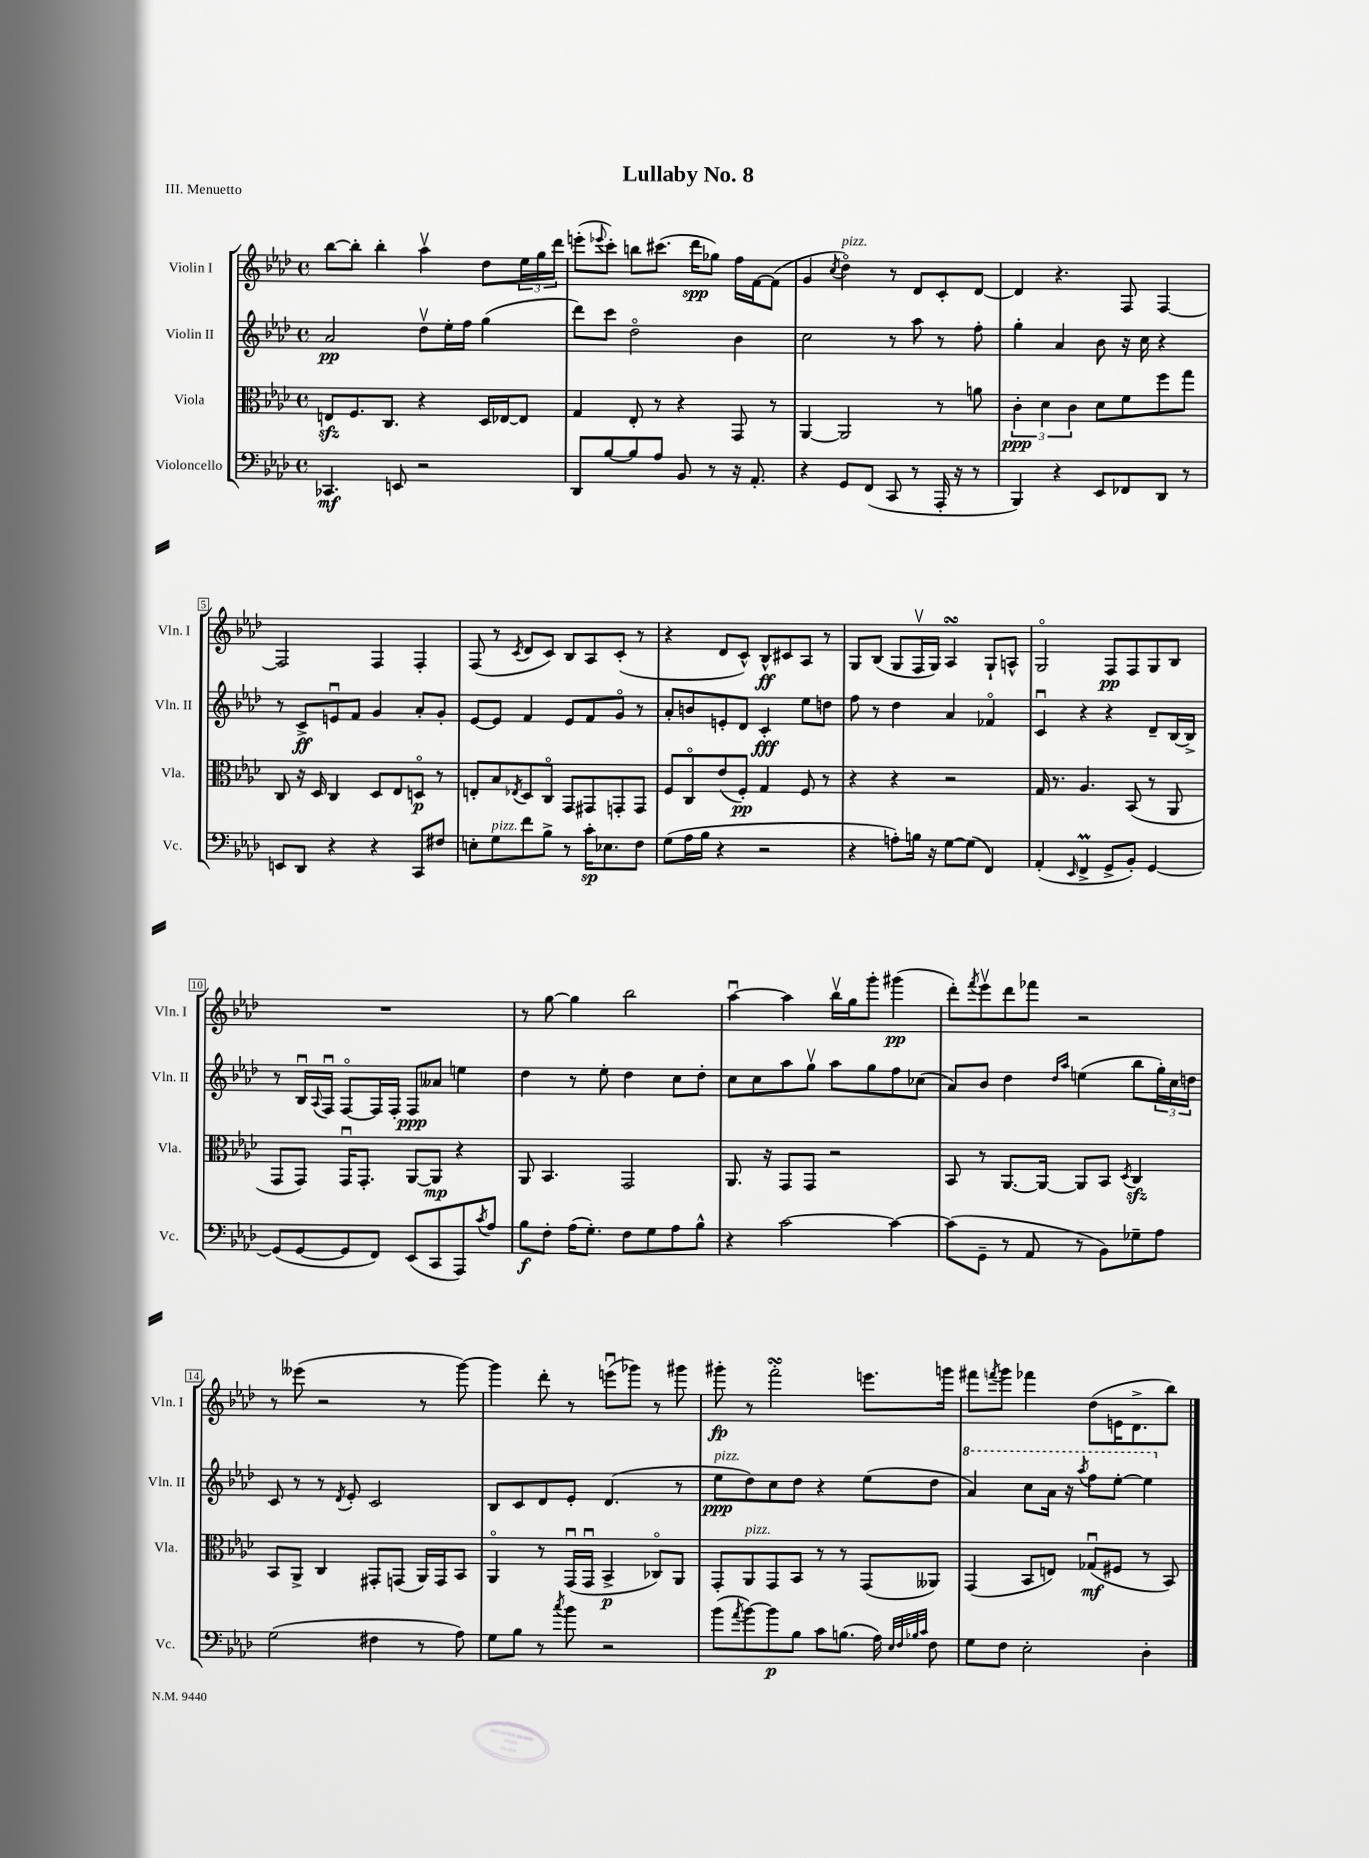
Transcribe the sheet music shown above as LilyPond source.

\header { title = "Lullaby No. 8" piece = "III. Menuetto" }
<<
\new StaffGroup <<
\new Staff = "s0" \with { instrumentName = "Violin I" shortInstrumentName = "Vln. I" } {
    \clef treble \key aes \major \defaultTimeSignature \time 4/4
    bes''8~ bes''8-. bes''4-. aes''4\upbow des''8 \tuplet 3/2 { ees''16 g''16 des'''16 } |
    e'''8-.( \appoggiatura { ees'''8 } c'''8-.) b''8 cis'''8.( des'''16\spp ges''8) f''16 f'16~ f'8( |
    g'4 \acciaccatura { c''8 } des''4\flageolet^\markup { \italic "pizz." }) r8 des'8 c'8-. des'8~ |
    des'4 r4. f8 f4~ |
    f2 f4 f4-. |
    f8( r8 \acciaccatura { c'8 } des'8 c'8) bes8 aes8 c'8-.( r8 |
    r4 des'8 c'8-^) bes8-^\ff cis'8 aes8 r8 |
    g8 bes8( g8 f16\upbow g16) aes4\turn g8-! a8-^ |
    g2\flageolet f8\pp f8 g8 bes8 |
    R1 |
    r8 g''8~ g''4 bes''2 |
    aes''4~\downbow aes''4 bes''16\upbow g''16 g'''8-. gis'''4\pp( |
    des'''8-.) \acciaccatura { f'''8 } ees'''8\upbow des'''8 fes'''8 r2 |
    r8 eeses'''8( r2 r8 g'''8~) |
    g'''4 des'''8-. r8 e'''8\downbow( ges'''8) r8 gis'''8 |
    gis'''8-.\fp r8 f'''2-.\turn e'''8. g'''16 |
    fis'''8 \acciaccatura { f'''8 } g'''8 fes'''4 des''8( e'16 des'8.-> bes''8) \bar "|." |
}
\new Staff = "s1" \with { instrumentName = "Violin II" shortInstrumentName = "Vln. II" } {
    \clef treble \key aes \major \defaultTimeSignature \time 4/4
    aes'2\pp des''8\upbow ees''16-. f''16 g''4( |
    des'''8) c'''8 des''2\flageolet bes'4 |
    c''2 r8 aes''8 r8 f''8-. |
    g''4-. aes'4 bes'8 r16 c''16 r4 |
    r8 c'8->\ff e'8\downbow f'8 g'4 aes'8-. g'8-. |
    ees'8~ ees'8 f'4 ees'8 f'8 g'8\flageolet r8 |
    aes'8-. b'8 e'8-. des'8 c'4-.\fff ees''8 d''8 |
    f''8 r8 des''4 aes'4 fes'4\flageolet |
    c'4\downbow r4 r4 des'8-- bes16~ bes16-> |
    r8 bes16\downbow \appoggiatura { aes8 } f16\downbow f8~\flageolet f16 f16-. f8\ppp aeses'8 e''4 |
    des''4 r8 ees''8-. des''4 c''8 des''8-. |
    c''8 c''8 aes''8 g''8\upbow aes''8 g''8 f''8 ces''8( |
    aes'8) bes'8 des''4 \grace { des''16 aes''16 } e''4( bes''8 \tuplet 3/2 { g''16-.) c''16 d''16 } |
    c'8 r8 r8 \acciaccatura { des'8 } ees'8-. c'2 |
    bes8 c'8 des'8 ees'8-. des'4.( r8 |
    ees''8\ppp^\markup { \italic "pizz." } des''8) c''8 des''8 r4 ees''8( des''8 |
    \ottava #1 aes''4) c'''8 aes''16 r16 \acciaccatura { aes'''8 } f'''8 ees'''8~-. ees'''4 \ottava #0 \bar "|." |
}
\new Staff = "s2" \with { instrumentName = "Viola" shortInstrumentName = "Vla." } {
    \clef alto \key aes \major \defaultTimeSignature \time 4/4
    e8\sfz f8. c8. r4 des16 ees16~ ees8 |
    g4 ees8-. r8 r4 g,8 r8 |
    aes,4~ aes,2 r8 a'8 |
    \tuplet 3/2 { c'4-.\ppp des'4 c'4 } des'8 f'8 f''8 g''8 |
    c8 r16 des16 c4 des8 ees8 d8\flageolet\p r8 |
    e8-. bes8 \acciaccatura { ees8 } des8 c8\flageolet g,8 gis,8 g,8-. g,8 |
    f8 c8\flageolet ees'8( f8-.\pp) g4 f8 r8 |
    r4 r4 r2 |
    g16 r8. aes4. bes,8( r8 aes,8 |
    g,8 g,8) g,16\downbow g,8.-. aes,8~ aes,8\mp r4 |
    aes,8 bes,4. g,2 |
    aes,8. r16 g,8 g,8 r2 |
    bes,8 r8 aes,8.~ aes,16~ aes,8 bes,8 \acciaccatura { des8 } c4\sfz |
    bes,8 aes,8-> c4 gis,8-. g,8( aes,16) g,16 bes,8 |
    aes,4\flageolet r8 g,16\downbow( g,16\downbow bes,4->\p ces8\flageolet) aes,8 |
    g,8-. aes,8^\markup { \italic "pizz." } g,8 bes,8 r8 r8 g,8( aeses,8) |
    g,4( bes,8 e8) ges8\downbow\mf( fis8 r8 bes,8) \bar "|." |
}
\new Staff = "s3" \with { instrumentName = "Violoncello" shortInstrumentName = "Vc." } {
    \clef bass \key aes \major \defaultTimeSignature \time 4/4
    ces,4.\mf e,8 r2 |
    des,8 bes8~ bes8 aes8 bes,8 r8 r16 aes,8.-. |
    r4 g,8 f,8( c,8 r8 aes,,16-. r16 r8 |
    bes,,4) r4 ees,8 fes,8 des,8 r8 |
    e,8 des,8 r4 r4 c,8 fis8 |
    e8-. g8^\markup { \italic "pizz." } f'8 bes8-> r8 c'16-.\sp ees8. f8 |
    g8( aes16 bes16 r4 r2 |
    r4 a8-.) b16 r16 g8~ g8( f,4) |
    aes,4-.( \grace { ees,16 } f,4->\prall g,8-> bes,8-.) g,4~ |
    g,8( g,8~ g,8 f,8) ees,8( c,8 aes,,8) \acciaccatura { c'8 } aes8 |
    bes8\f f8-. aes16( g8.-.) f8 g8 aes8 bes8-^ |
    r4 c'2~ c'4~ |
    c'8( g,8-- r8 aes,8 r8 bes,8) ges8-- aes8 |
    g2( fis4 r8 aes8) |
    g8 bes8 r8 \acciaccatura { c''8 } bes'8 r2 |
    bes'8( \acciaccatura { aes'8 } bes'8~) bes'8\p bes8 c'8 b8.( aes16) \grace { ees32 f32 bes32 c'32 } f8 |
    g8 f8 ees2-. des4-. \bar "|." |
}
>>
>>
\layout { \context { \Score \override BarNumber.stencil = #(make-stencil-boxer 0.1 0.3 ly:text-interface::print) } }
